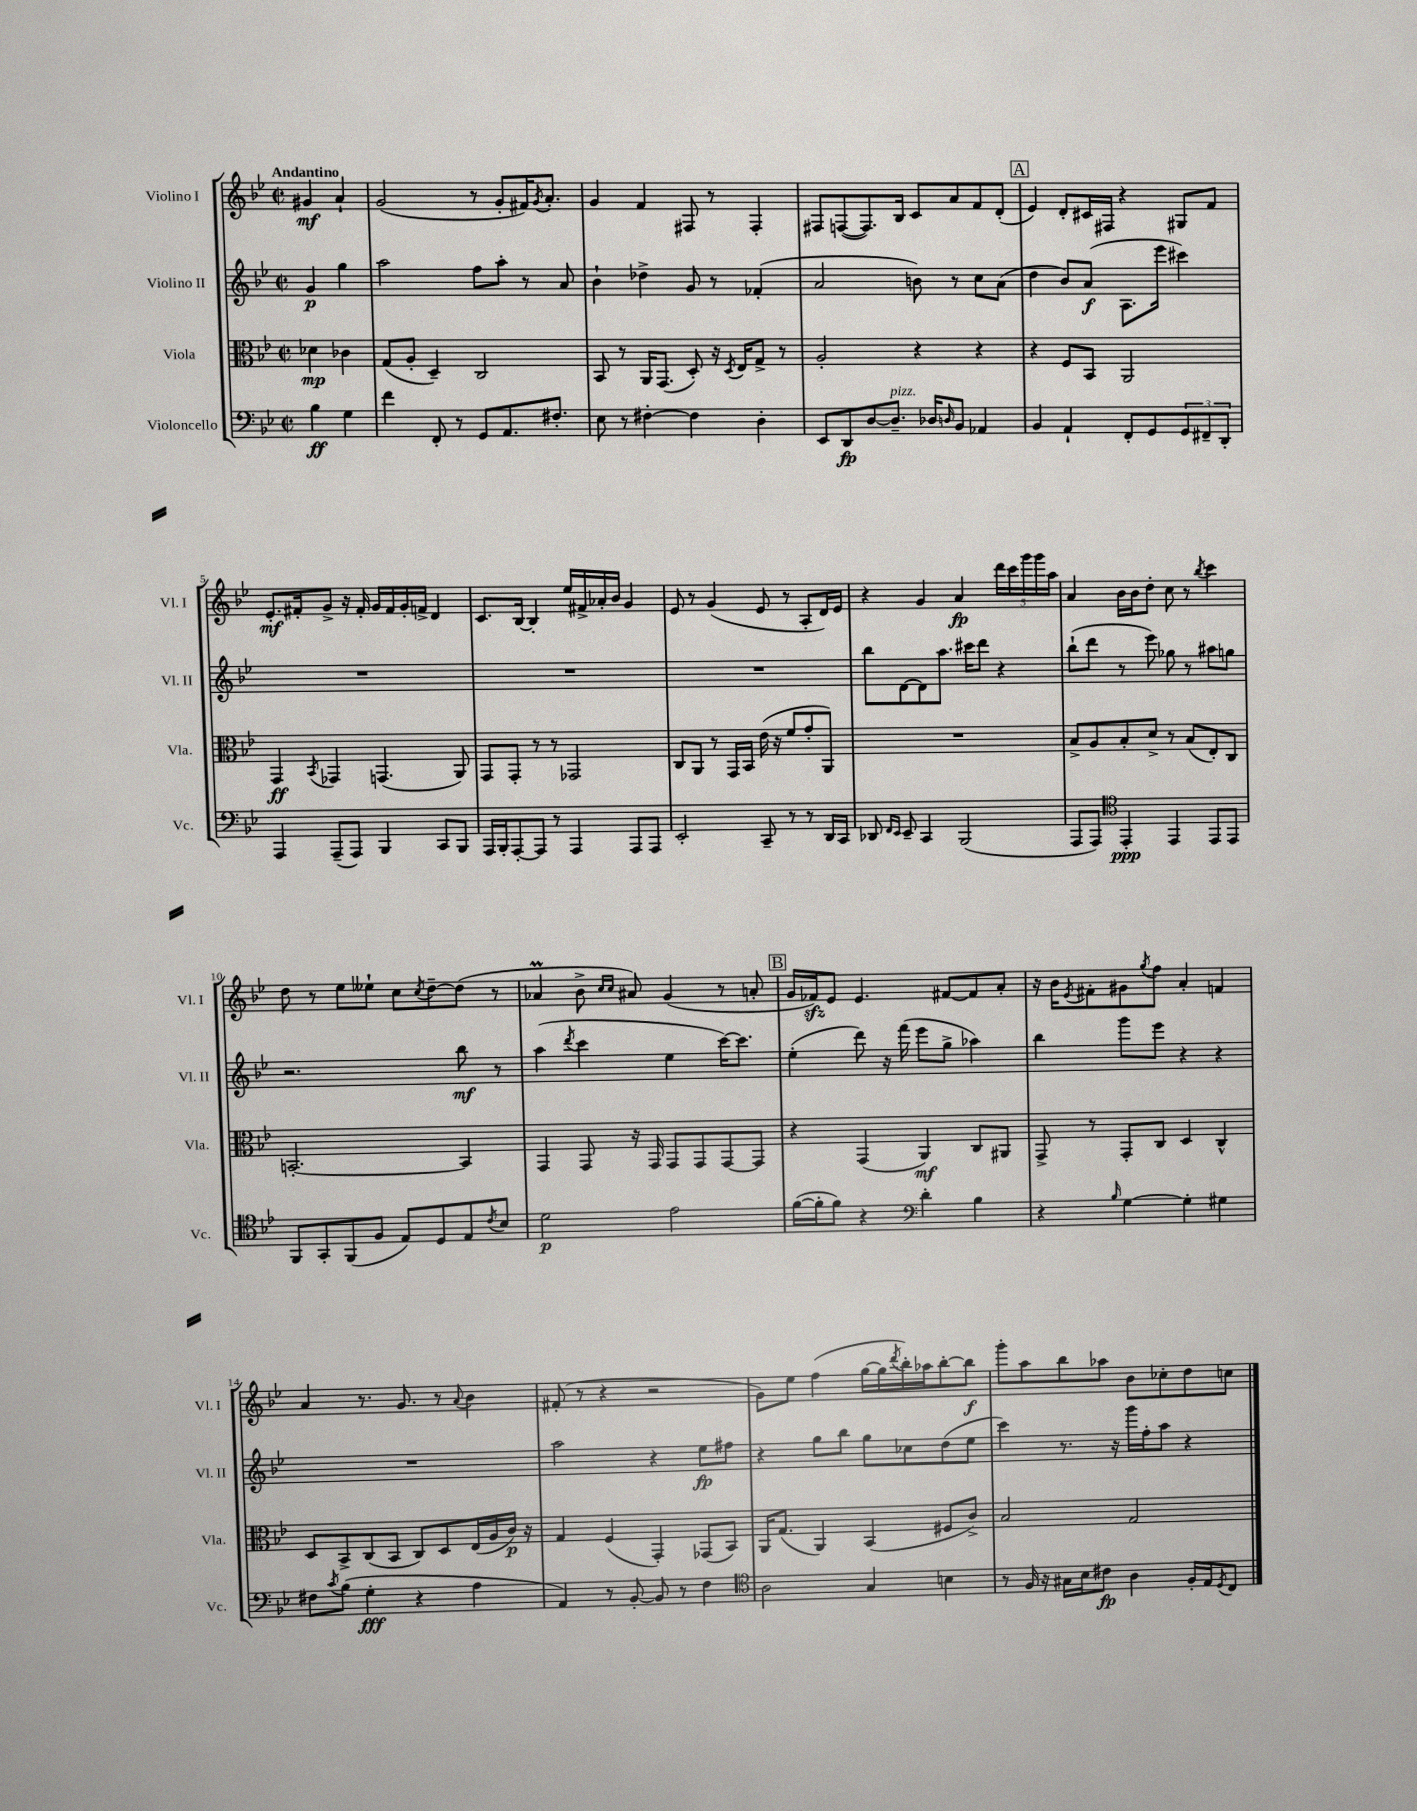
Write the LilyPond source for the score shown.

<<
\new StaffGroup <<
\new Staff = "s0" \with { instrumentName = "Violino I" shortInstrumentName = "Vl. I" } {
    \clef treble \key bes \major \defaultTimeSignature \time 2/2 \partial 2 \tempo "Andantino"
    gis'4\mf a'4-! |
    g'2( r8 g'8-. fis'16) \acciaccatura { g'8 } a'8.-. |
    g'4 f'4 fis8 r8 fis4-. |
    fis8 f8~( f8.) bes16 c'8 a'8 f'8 d'8-.( |
    \mark \markup { \box "A" } ees'4) d'8-. cis'16 fis16 r4 gis8 f'8 |
    ees'8.-.\mf fis'16-. g'8-> r16 fis'16-. g'16 fis'16 g'16-. f'16-> d'4 |
    c'8. bes16~ bes4-. ees''16 fis'16-> aes'16-. bes'16 g'4 |
    ees'8 r8 g'4( ees'8 r8 a8-. d'16) ees'16 |
    r4 g'4 a'4\fp \tuplet 5/4 { d'''16 c'''16 g'''16 g'''16 a''16 } |
    a'4 bes'16 bes'16 d''8-. c''8 r8 \acciaccatura { bes''8 } c'''4 |
    d''8 r8 ees''8 eeses''8-! c''8 \acciaccatura { c''8 } d''8~-- d''8( r8 |
    aes'4\prall bes'8-> \grace { c''16 c''16 } ais'8) g'4( r8 a'8-. |
    \mark \markup { \box "B" } g'16 fes'16\sfz) ees'8 ees'4. fis'8~ fis'8 a'8-. |
    r16 bes'16 \acciaccatura { ees'8 } fis'8-. gis'8 \acciaccatura { g''8 } f''8 a'4-. f'4 |
    a'4 r8. g'8. r8 \appoggiatura { a'8 } bes'4 |
    fis'8-.( r8 r4 r2 |
    g'8) ees''8 f''4( g''16~ g''16 \acciaccatura { d'''8 } bes''16-.) aes''16 bes''8~-. bes''8\f |
    g'''8-. a''8 bes''8 aes''8 bes'8 ces''8-. d''8 c''8 \bar "|." |
}
\new Staff = "s1" \with { instrumentName = "Violino II" shortInstrumentName = "Vl. II" } {
    \clef treble \key bes \major \defaultTimeSignature \time 2/2 \partial 2
    g'4\p g''4 |
    a''2 f''8 a''8-. r8 a'8 |
    bes'4-! des''4-> g'8 r8 fes'4-.( |
    a'2 b'8) r8 c''8 a'8( |
    \mark \markup { \box "A" } d''4 bes'8) a'8\f( a8. ees'''16 cis'''4) |
    R1 |
    R1 |
    R1 |
    bes''8 d'8~ d'8 a''8. cis'''16 d'''8 r4 |
    bes''8-!( d'''8 r8 ees'''8) ges''8 r8 ais''8 g''8 |
    r2. bes''8\mf r8 |
    a''4( \acciaccatura { d'''8 } c'''4 ees''4 c'''16~) c'''8. |
    \mark \markup { \box "B" } ees''4-.( d'''8) r16 f'''16( ees'''8 g''8-> aes''4) |
    bes''4 g'''8 ees'''8 r4 r4 |
    R1 |
    a''2 r4 ees''8\fp fis''8 |
    r4 g''8 bes''8 g''8 ces''8 d''8( ees''8 |
    c'''4) r8. r16 g'''16 f''16-. a''8 r4 \bar "|." |
}
\new Staff = "s2" \with { instrumentName = "Viola" shortInstrumentName = "Vla." } {
    \clef alto \key bes \major \defaultTimeSignature \time 2/2 \partial 2
    des'4\mp ces'4 |
    g8( a8-. d4--) c2 |
    bes,8 r8 a,16 g,8.( d8-.) r16 \acciaccatura { d8 } ees16 g8-> r8 |
    a2-. r4 r4 |
    \mark \markup { \box "A" } r4 f8 bes,8 a,2 |
    g,4\ff \acciaccatura { bes,8 } ges,4 g,4.( a,8) |
    g,8 g,8-. r8 r8 ges,2 |
    c8 a,8 r8 g,16 bes,16 ees'16( r16 f'8 g'8-. a,8) |
    R1 |
    bes8-> a8 bes8-. d'8-> r8 bes8( ees8-.) c8 |
    b,2.~-. b,4 |
    g,4 g,8 r16 g,16 g,8 g,8 g,8~ g,8 |
    \mark \markup { \box "B" } r4 g,4( a,4\mf) c8 ais,8 |
    g,8-> r8 g,8-. c8 d4 c4-^ |
    d8 bes,8-> c8( bes,8 c8) d8 ees16( a16 c'16\p) r16 |
    g4 f4( g,4-.) ges,8( bes,8) |
    a,16 g8.( a,4) bes,4( fis8 c'8->) |
    bes2 g2 \bar "|." |
}
\new Staff = "s3" \with { instrumentName = "Violoncello" shortInstrumentName = "Vc." } {
    \clef bass \key bes \major \defaultTimeSignature \time 2/2 \partial 2
    bes4\ff g4 |
    f'4 f,8-. r8 g,8 a,8. fis8.-. |
    ees8 r8 fis4~-. fis4 d4-. |
    ees,8 d,8\fp d8~ d8.--^\markup { \italic "pizz." } des16 \grace { d16 } bes,8 aes,4 |
    \mark \markup { \box "A" } bes,4 a,4-! f,8-. g,8 \tuplet 3/2 { g,8 fis,8-- d,8-. } |
    a,,4 a,,8--( a,,8) bes,,4 c,8 bes,,8 |
    a,,16 bes,,16-. a,,8~-. a,,8 r8 a,,4 a,,8 a,,8 |
    ees,2-. c,8-- r8 r8 d,16 c,16 |
    des,8 \grace { f,16 ees,16 } ees,8-- c,4 bes,,2( |
    a,,8 a,,8) \clef tenor ees,4-.\ppp ees,4 ees,8 ees,8 |
    f,8 g,8-. f,8( f8 ees8) d8 ees8 \acciaccatura { c'8 } bes8 |
    d'2\p ees'2 |
    \mark \markup { \box "B" } f'16~( f'16-. f'8) r4 \clef bass d'4-. bes4 |
    r4 \grace { bes16 } g4~ g4-. gis4 |
    fis8 \acciaccatura { c'8 } bes8( g4-.\fff r4 a4 |
    a,4) r8 bes,8~-. bes,8 r8 f4 |
    \clef tenor a2 g4 b4 |
    r8 f16 r16 gis16 bes16 cis'8\fp a4 f16-. ees16 \acciaccatura { d8 } c8 \bar "|." |
}
>>
>>
